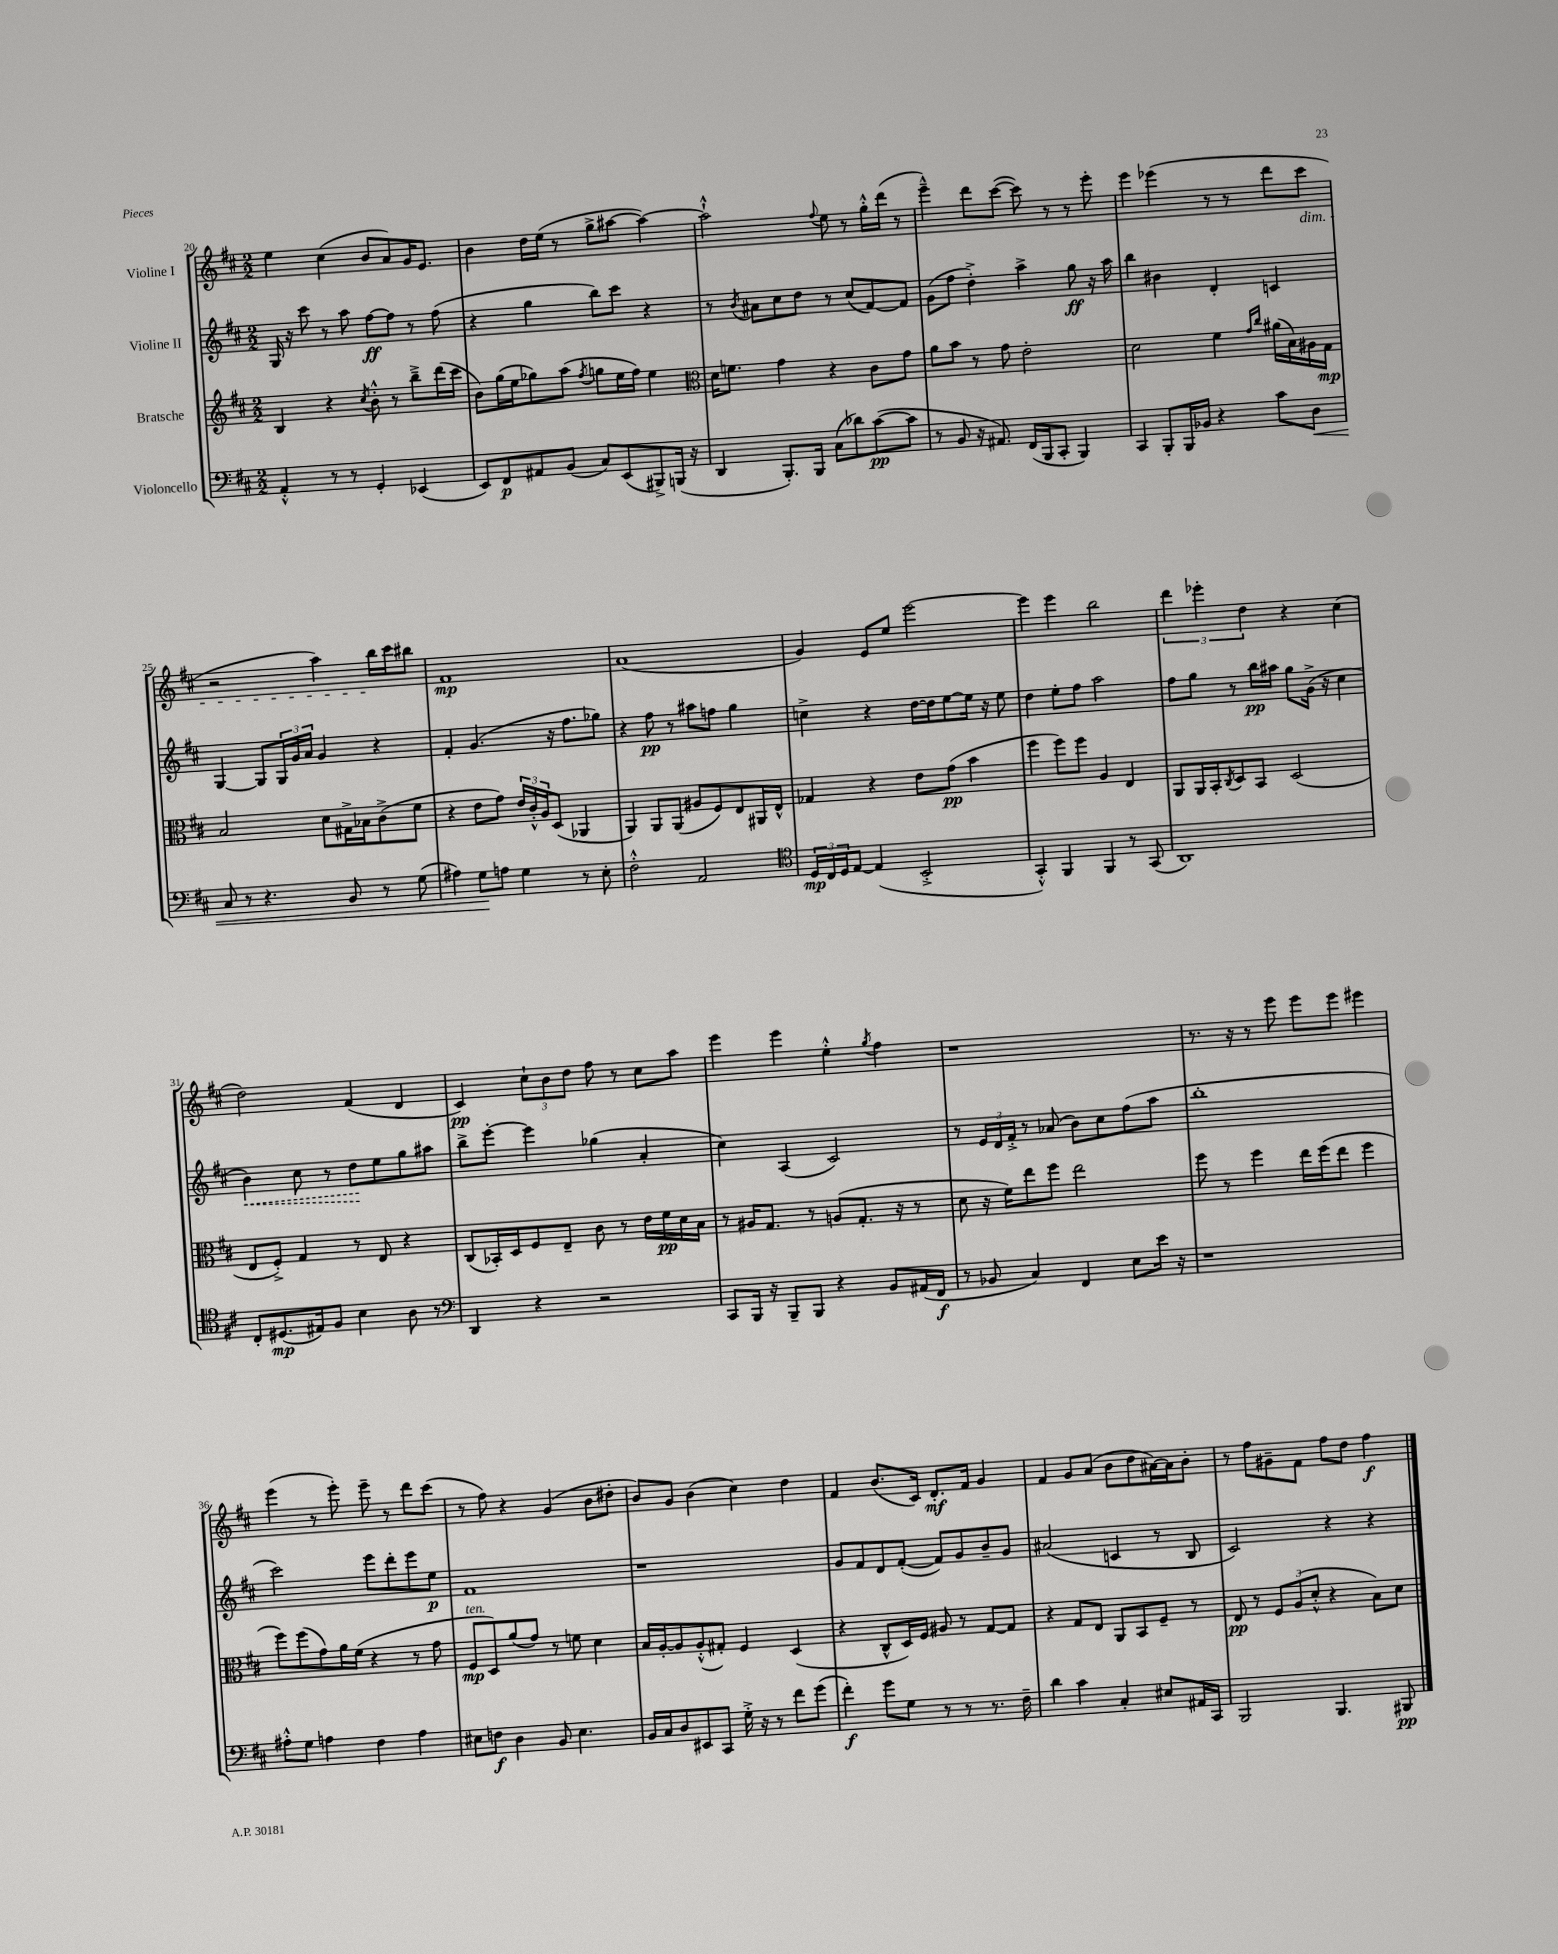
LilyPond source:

<<
\new StaffGroup <<
\new Staff = "s0" \with { instrumentName = "Violine I" } {
    \clef treble \key d \major \numericTimeSignature \time 2/2
    e''4 cis''4( b'8 a'8) g'16 e'8. |
    b'4 d''16 e''16( r8 g''8-> ais''8~ ais''4~) |
    ais''2-!-^ \appoggiatura { fis''8 } e''8 r8 g''16-.-^ d'''16( r8 |
    e'''4---^) d'''8 cis'''8~( cis'''8) r8 r8 e'''8-. |
    e'''4 ees'''4( r8 r8 d'''8 cis'''8\dim |
    r2 a''4) b''16\! cis'''16 bis''8 |
    fis'1\mp |
    a'1( |
    g'4) e'8 e''8 e'''2~ |
    e'''4 e'''4 b''2 |
    \tuplet 3/2 { d'''4 ees'''4-. d''4 } r4 cis''4( |
    d''2) fis'4( d'4 |
    cis'4\pp) \tuplet 3/2 { cis''8-! b'8 d''8 } fis''8 r8 cis''8 a''8 |
    e'''4 e'''4 e''4-.-^ \acciaccatura { g''8 } fis''4 |
    r1 |
    r8. r16 r8 e'''8 e'''8 e'''8 eis'''4 |
    e'''4( r8 e'''8-.) e'''8-- r8 d'''8 cis'''8( |
    r8 fis''8) r4 g'4( b'8 dis''8-. |
    b'8) g'8 b'4( cis''4) d''4 |
    fis'4 b'8.( cis'16) d'8.-.\mf fis'16 g'4 |
    fis'4 g'8 a'8( b'8 d''8 ais'16~) ais'16 b'8-. |
    r8 fis''8 gis'8-- fis'8 fis''8 d''8 fis''4\f \bar "|." |
}
\new Staff = "s1" \with { instrumentName = "Violine II" } {
    \clef treble \key d \major \numericTimeSignature \time 2/2
    g16 r16 cis'''8 r8 a''8 fis''8~\ff fis''8 r8 fis''8( |
    r4 g''4 b''8) cis'''8 r4 |
    r8 \acciaccatura { b'8 } ais'8 cis''8 d''8 r8 cis''8( fis'8~) fis'8 |
    g'8( fis''8 d''4-.->) a''4-> g''8\ff r16 a''16 |
    b''4 bis'4 d'4-. c'4 |
    g4~ g8 \tuplet 3/2 { g16 g'16 a'16 } g'4 r4 |
    fis'4-. g'4.( r16 fis''8. ges''8) |
    r4 fis''8\pp r8 ais''8 f''8 g''4 |
    c''4-> r4 d''16~ d''16 e''8~ e''16 r16 e''8 |
    d''4 e''8-. fis''8 a''2 |
    fis''8 g''8 r8 b''16\pp ais''16 g''8 g'16->( r16 cis''4 |
    \once \override Hairpin.style = #'dashed-line b'4\<) cis''8 r8 d''8\! e''8 g''8 ais''8 |
    b''8-> e'''8~-. e'''4 ges''4( a'4-. |
    cis''4) a4( cis'2) |
    r8 \tuplet 3/2 { e'16 d'16 fis'16-.-> } r8 aes'8( b'8) cis''8 fis''8( a''8 |
    b''1-. |
    cis'''2) e'''8 d'''8-. e'''8 e''8\p |
    fis'1 |
    r1 |
    g'8 fis'8 d'8 fis'8~-.( fis'8) g'8 b'8-- g'8 |
    ais'2( c'4 r8 b8 |
    cis'2) r4 r4 \bar "|." |
}
\new Staff = "s2" \with { instrumentName = "Bratsche" } {
    \clef treble \key d \major \numericTimeSignature \time 2/2
    b4 r4 \acciaccatura { cis''8 } b'8-.-^ r8 b''8---> d'''16( cis'''16 |
    b'8) g''16( e''16 ges''8) a''8( \acciaccatura { fis''8 } g''8 e''16 fis''16) e''4 |
    \clef alto d'16 f'8. g'4 r4 cis'8 g'8 |
    a'8 b'8 r8 g'8 e'2-. |
    d'2 fis'4 \grace { g'16 cis''16 } ais'16( b16) ais16 g16\mp |
    b2 d'8 gis16-> bes16 cis'8->( fis'8 |
    r4 e'8 g'8) \tuplet 3/2 { e'16 cis'16-.-^ a16 } d8( aes,4 |
    a,4) a,8 a,8( ais8 fis8) e8 ais,16 e16-^ |
    ges4 r4 e'8 g'8\pp( b'4 |
    fis''4 fis''8) fis''8 a4 e4 |
    a,8 a,16 b,16-. \acciaccatura { cis8 } d8 b,8 d2( |
    e8 fis8-.->) g4 r8 e8 r4 |
    cis8( bes,16-.) d16 fis8 e8-- cis'8 r8 e'16 fis'16\pp d'16 b16 |
    r8 ais16 g8. r8 a8( g8.-. r16 r8 |
    d'8 r16 fis'16) e''8 fis''8 e''2 |
    fis''8 r8 fis''4 e''16 fis''16( e''8 fis''4 |
    fis''8) fis''8( g'8) a'16 fis'16( r4 r8 g'8 |
    fis8\mp^\markup { \italic "ten." } d8) a'8( g'8) r8 f'8 d'4 |
    b16 a16~-. a8 a8-.-^( gis8-.) fis4 d4( |
    r4 cis8-^ d16) fis16 ais8 r8 g8~ g8 |
    r4 g8 e8 a,8 b,8 fis8-- r8 |
    e8\pp r8 \tuplet 3/2 { fis8 a8( d'8-.-^ } r4 b8) d'8 \bar "|." |
}
\new Staff = "s3" \with { instrumentName = "Violoncello" } {
    \clef bass \key d \major \numericTimeSignature \time 2/2
    a,4-.-^ r8 r8 g,4-. ees,4( |
    e,8) fis,8\p ais,8 b,8( cis8) e,8( bis,,8->) b,,16( r16 |
    d,4 b,,8.-.) b,,16 cis8( des'8) cis'8~\pp( cis'8 |
    r8 b,8 r16 ais,8.) fis,16( b,,16 cis,8-. b,,4) |
    cis,4 b,,8-. b,,16 bes,16 r4 cis'8 d8\< |
    cis8 r8 r4. b,8 r8 g8( |
    ais4) g8\! a8 g4 r8 e8-. |
    fis2-.-^ a,2 |
    \clef tenor \tuplet 3/2 { d16\mp cis16 d16 } e8~ e4( b,2-.-> |
    g,4-.-^) fis,4 fis,4 r8 g,8( |
    a,1) |
    cis8-. dis8.\mp( eis16) fis8 b4 a8 r8 |
    \clef bass d,4 r4 r2 |
    cis,8 b,,16 r16 b,,8-- b,,8 r4 b,8 ais,16( fis,16\f |
    r8 bes,8 cis4) fis,4 e8 e'16 r16 |
    r1 |
    ais8-.-^ g8 a4 fis4 a4 |
    eis8 f8\f d4 b,8 eis4. |
    b,16 cis16 d8 eis,8 cis,8 g16-.-> r16 r8 fis'8 g'8( |
    fis'4-.\f) g'8 g8 r8 r8 r8. fis16-- |
    d'4 cis'4 cis4-. eis8 ais,16 cis,16 |
    b,,2 b,,4. bis,,8\pp \bar "|." |
}
>>
>>
\layout { \context { \Score currentBarNumber = #20 } }
